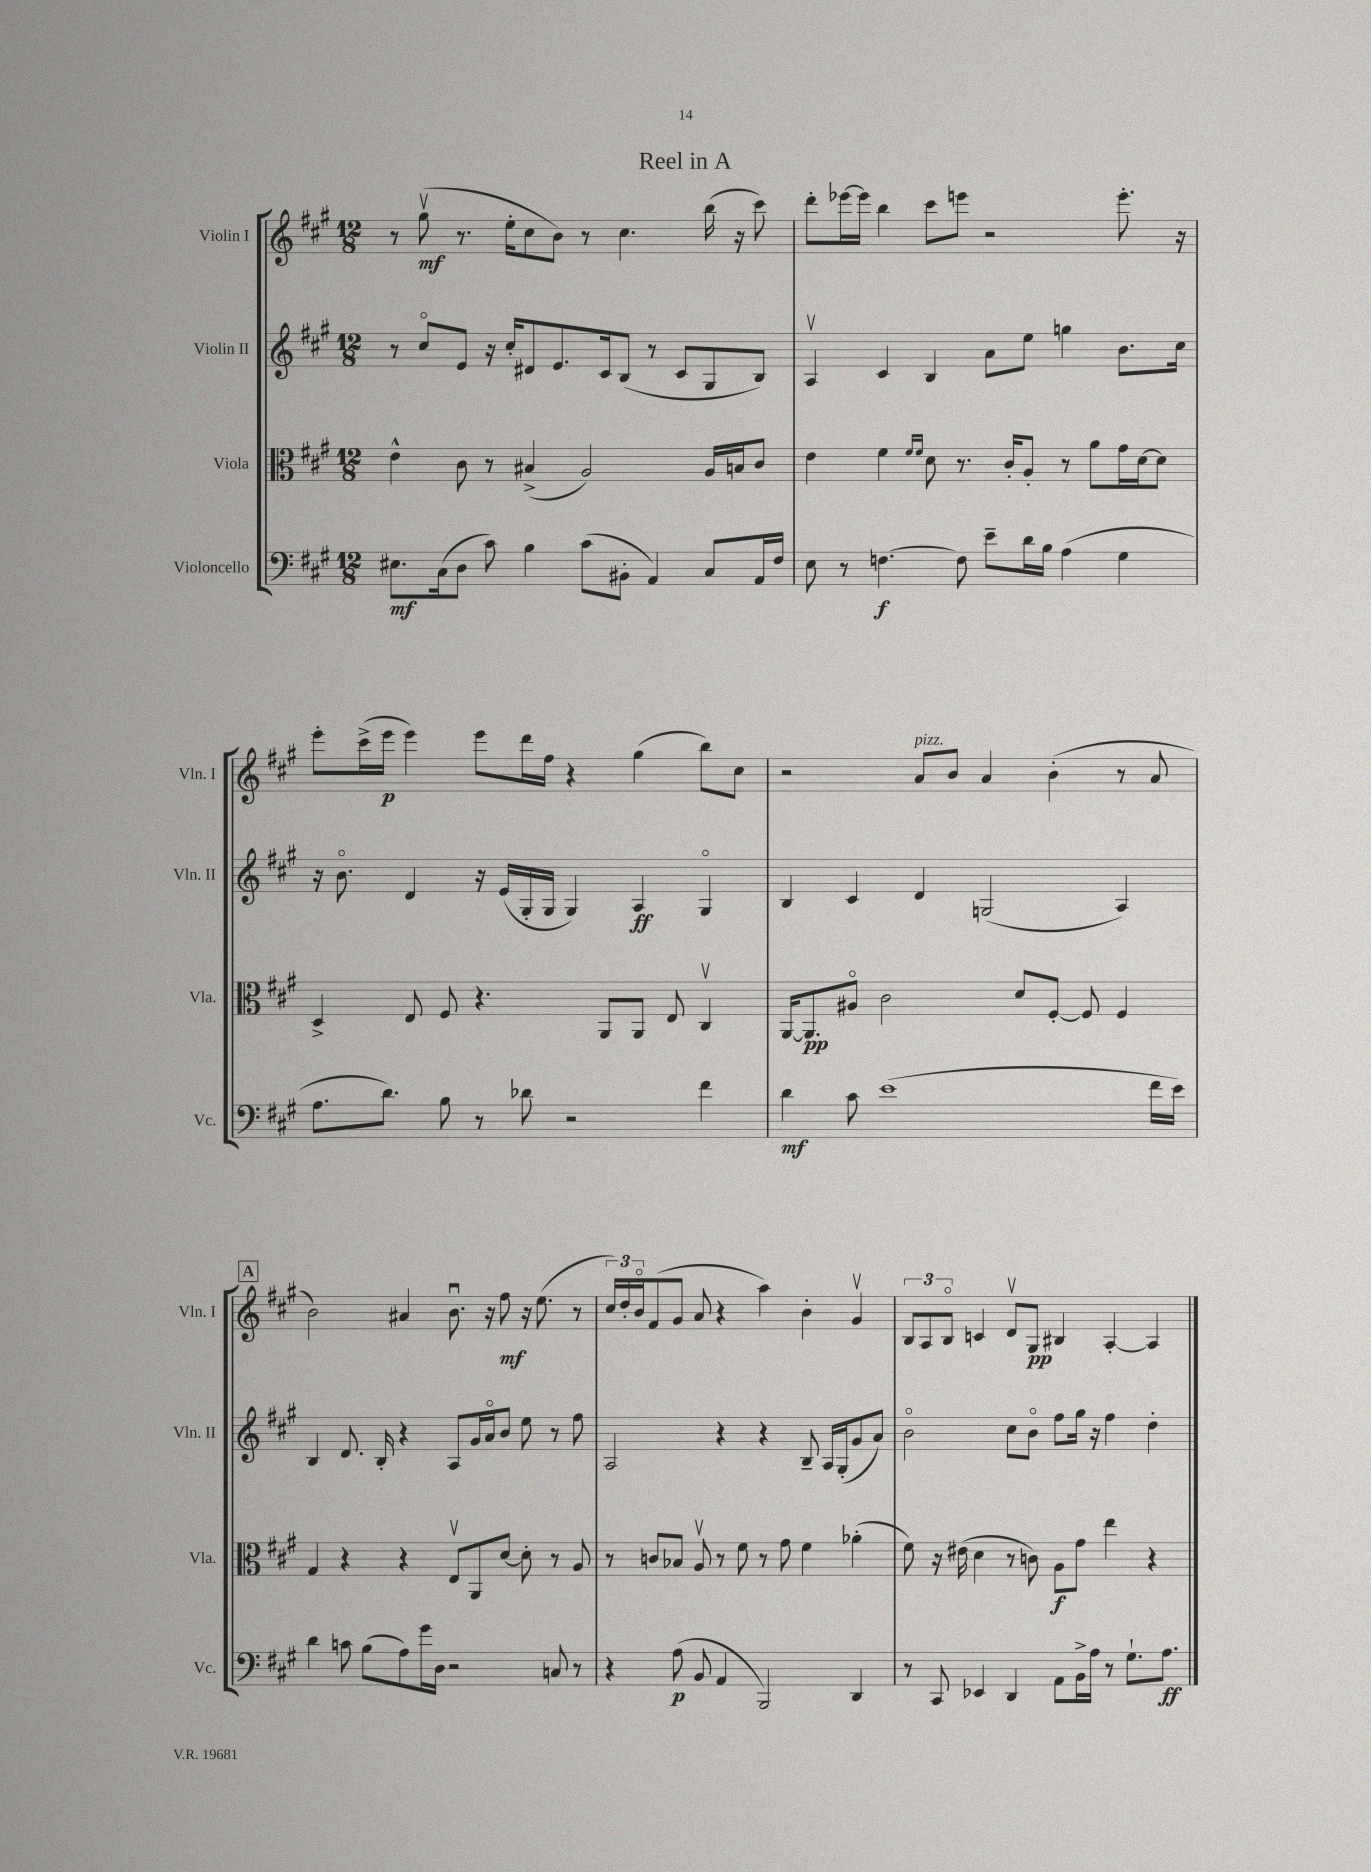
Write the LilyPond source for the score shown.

\header { title = "Reel in A" }
<<
\new StaffGroup <<
\new Staff = "s0" \with { instrumentName = "Violin I" shortInstrumentName = "Vln. I" } {
    \clef treble \key a \major \numericTimeSignature \time 12/8
    r8 gis''8\upbow\mf( r8. e''16-. cis''8 b'8) r8 cis''4. b''16( r16 cis'''8) |
    d'''8-. ees'''16~ ees'''16 b''4 cis'''8 e'''8 r2 e'''8.-. r16 |
    e'''8-. cis'''16->( e'''16\p e'''4) e'''8 d'''16 fis''16 r4 gis''4( b''8) cis''8 |
    r2 a'8^\markup { \italic "pizz." } b'8 a'4 b'4-.( r8 a'8 |
    \mark \markup { \box "A" } b'2) ais'4 b'8.\downbow r16 fis''8\mf r16 e''8.( r8 |
    \tuplet 3/2 { cis''16) d''16-. b'16\flageolet } fis'8( gis'8 a'8 r4 a''4) b'4-. gis'4\upbow |
    \tuplet 3/2 { b8 a8 b8\flageolet } c'4 d'8\upbow gis8\pp bis4 a4~-. a4 \bar "|." |
}
\new Staff = "s1" \with { instrumentName = "Violin II" shortInstrumentName = "Vln. II" } {
    \clef treble \key a \major \numericTimeSignature \time 12/8
    r8 cis''8\flageolet e'8 r16 cis''16-. dis'8 e'8. cis'16 b8( r8 cis'8 gis8 b8) |
    a4\upbow cis'4 b4 a'8 e''8 g''4 b'8. cis''16 |
    r16 b'8.\flageolet d'4 r16 e'16( gis16-. gis16 gis4) a4\ff gis4\flageolet |
    b4 cis'4 d'4 g2( a4) |
    \mark \markup { \box "A" } b4 d'8. b16-. r4 a8 gis'16 a'16\flageolet b'8 e''8 r8 fis''8 |
    a2 r4 r4 b8-- a16 gis16-.( gis'8 a'8) |
    b'2\flageolet cis''8 b'8\flageolet fis''8 gis''16 r16 fis''4 d''4-. \bar "|." |
}
\new Staff = "s2" \with { instrumentName = "Viola" shortInstrumentName = "Vla." } {
    \clef alto \key a \major \numericTimeSignature \time 12/8
    e'4-^ cis'8 r8 bis4->( a2) a16 b16 cis'8 |
    e'4 fis'4 \grace { fis'16 fis'16 } d'8 r8. cis'16-. a8-. r8 a'8 gis'16 d'16~ d'8 |
    d4-> e8 fis8 r4. a,8 a,8 e8 cis4\upbow |
    a,16~ a,8.\pp ais8\flageolet cis'2 d'8 fis8~-. fis8 fis4 |
    \mark \markup { \box "A" } gis4 r4 r4 e8\upbow a,8 d'8~ d'8-. r8 a8 |
    r8 c'8 bes8 a8\upbow r8 fis'8 r8 gis'8 fis'4 aes'4-.( |
    fis'8) r16 eis'16( d'4 r8 c'8) a8\f gis'8 e''4 r4 \bar "|." |
}
\new Staff = "s3" \with { instrumentName = "Violoncello" shortInstrumentName = "Vc." } {
    \clef bass \key a \major \numericTimeSignature \time 12/8
    eis8.\mf cis16( d8 cis'8) b4 cis'8( bis,8-. a,4) cis8 a,16 fis16 |
    e8 r8 f4.~\f f8 e'8-- d'16 b16 a4( gis4 |
    a8. d'8.) b8 r8 des'8 r2 fis'4 |
    d'4\mf cis'8 e'1( fis'16 e'16) |
    \mark \markup { \box "A" } d'4 c'8 b8( a8) gis'16 d16 r2 c8 r8 |
    r4 a8\p( b,8 a,4 b,,2) d,4 |
    r8 cis,8 ees,4 d,4 a,8 b,16-> a16 r8 gis8.-! a8.\ff \bar "|." |
}
>>
>>
\layout { \context { \Score \remove "Bar_number_engraver" } }
